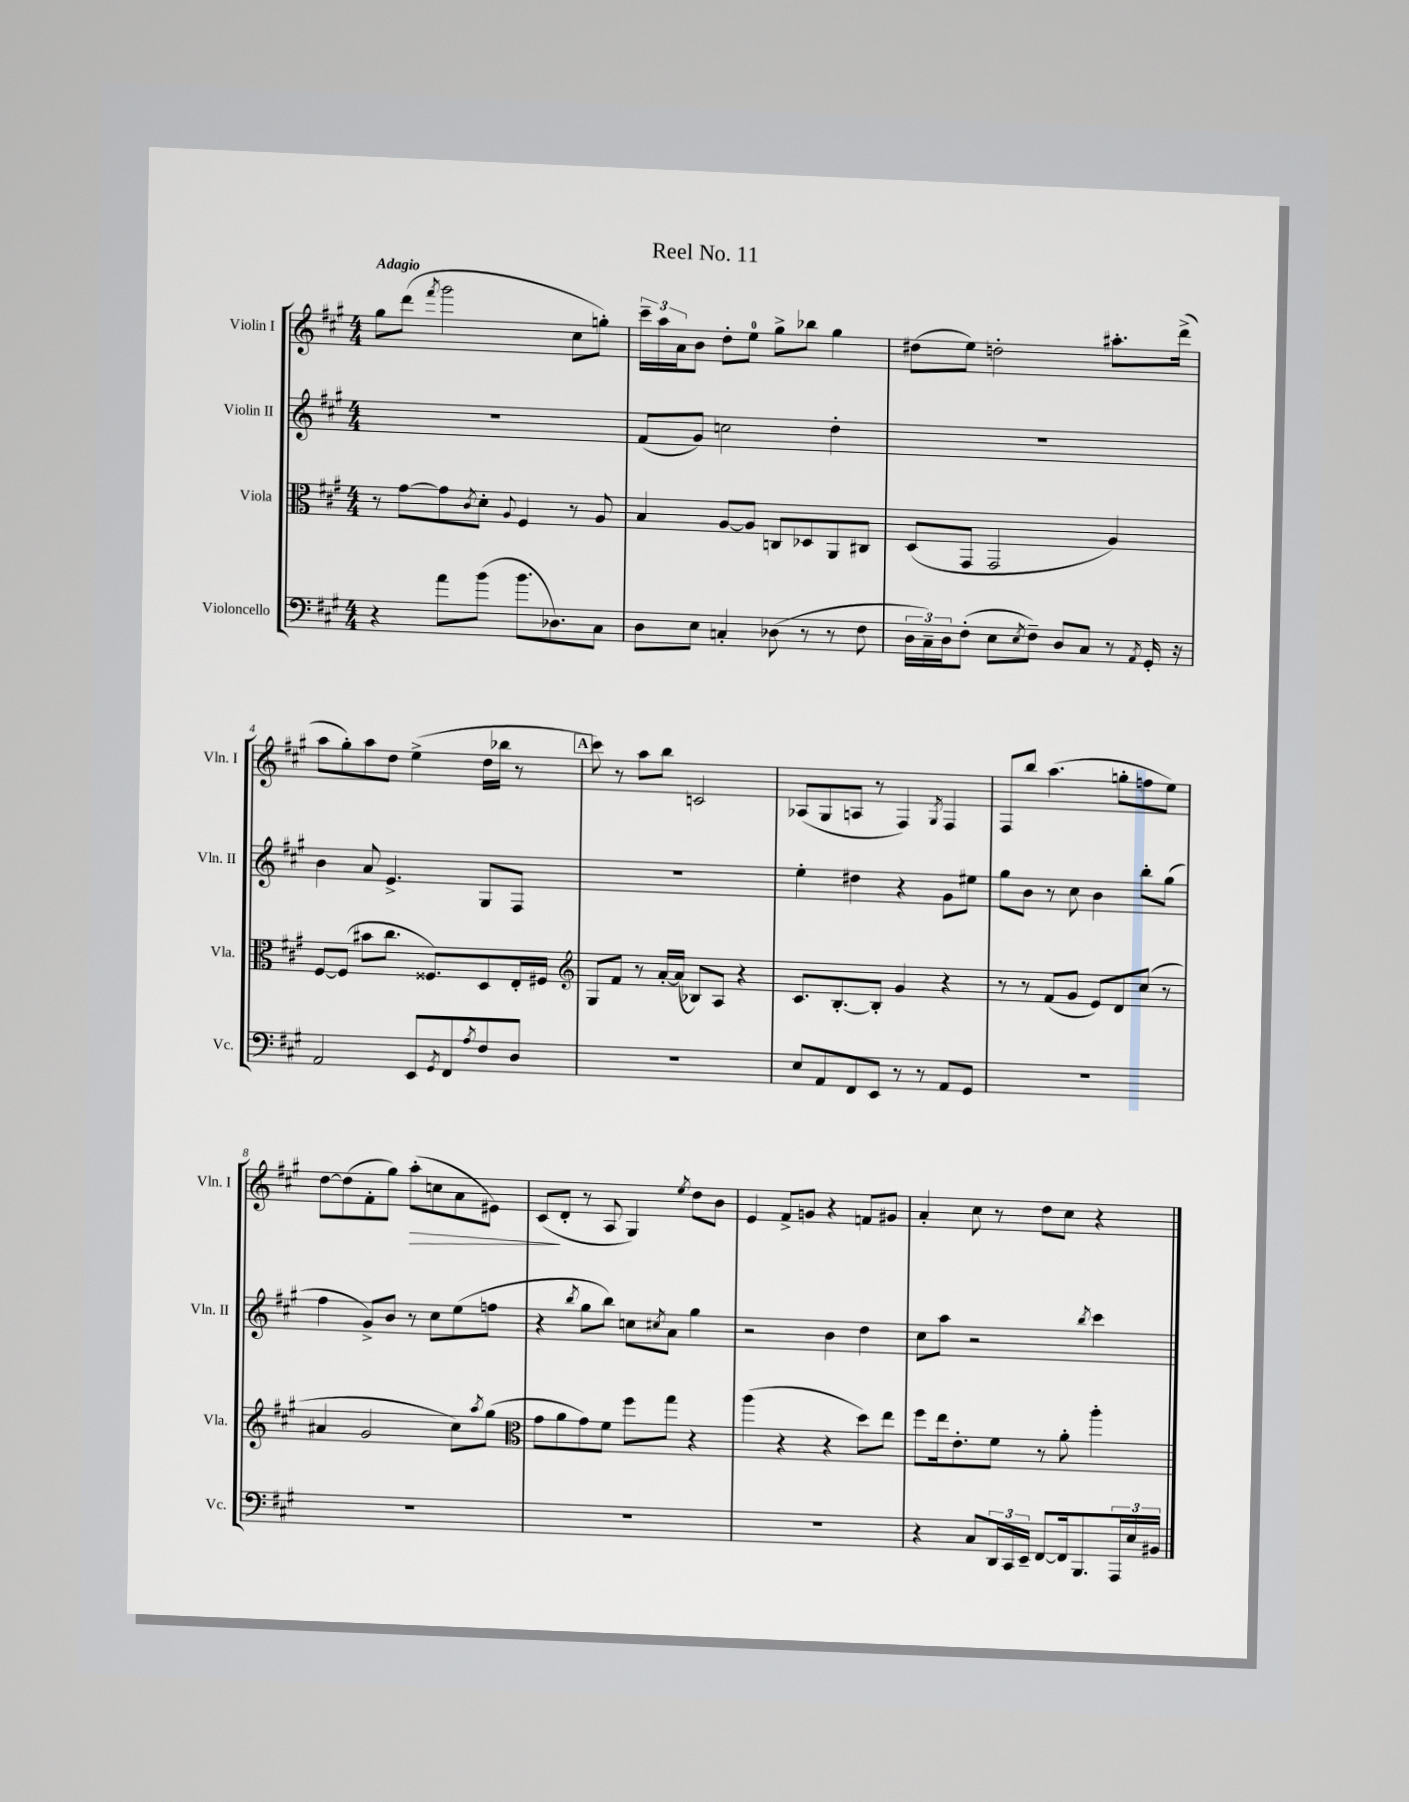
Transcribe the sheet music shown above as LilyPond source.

\header { title = "Reel No. 11" }
<<
\new StaffGroup <<
\new Staff = "s0" \with { instrumentName = "Violin I" shortInstrumentName = "Vln. I" } {
    \clef treble \key a \major \numericTimeSignature \time 4/4 \tempo "Adagio"
    gis''8 d'''8( \acciaccatura { fis'''8 } gis'''2 cis''8 g''8-.) |
    \tuplet 3/2 { cis'''16-- a''16 a'16 } b'8 d''8-. e''8-0 gis''8-> bes''8 gis''4 |
    dis''8( e''8) d''2-. ais''8.-. d'''16->( |
    a''8 gis''8-.) a''8 d''8 e''4->( d''16 bes''16 r8 |
    \mark \markup { \box "A" } cis'''8) r8 a''8 b''8 c'2 |
    aes8( gis8 a8 r8 fis4) \acciaccatura { gis8 } fis4 |
    fis8 b''8 a''4.( g''8-. f''8 e''8) |
    d''8~ d''8( fis'8-. gis''8) a''8-.\>( c''8 a'8 eis'8) |
    cis'8\!( d'8-. r8 a8 gis4) \acciaccatura { e''8 } d''8 b'8 |
    e'4 fis'8-> g'8 r4 f'8 gis'8 |
    a'4-. cis''8 r8 d''8 cis''8 r4 \bar "|." |
}
\new Staff = "s1" \with { instrumentName = "Violin II" shortInstrumentName = "Vln. II" } {
    \clef treble \key a \major \numericTimeSignature \time 4/4
    R1 |
    fis'8( gis'8) c''2 d''4-. |
    R1 |
    b'4 a'8 e'4.-> gis8 fis8 |
    \mark \markup { \box "A" } R1 |
    e''4-. dis''4 r4 gis'8 eis''8 |
    gis''8 b'8 r8 cis''8 b'4 b''8-. gis''8( |
    fis''4 gis'8->) b'8 r8 cis''8 e''8( f''8 |
    r4 \acciaccatura { b''8 } gis''8 b''8) c''8 \acciaccatura { cis''8 } a'8 gis''4 |
    r2 b'4 d''4 |
    cis''8 a''8 r2 \acciaccatura { b''8 } cis'''4 \bar "|." |
}
\new Staff = "s2" \with { instrumentName = "Viola" shortInstrumentName = "Vla." } {
    \clef alto \key a \major \numericTimeSignature \time 4/4
    r8 gis'8~ gis'8 \acciaccatura { cis'8 } d'8-. \appoggiatura { a8 } fis4 r8 a8 |
    b4 a8~ a8 c8 des8 a,8 cis8 |
    d8( gis,8 gis,2 a4) |
    fis8~ fis8( bis'8 cis''8. fisis8.) d8 e16-. fis16 |
    \mark \markup { \box "A" } \clef treble gis8 fis'8 r8 a'16~-. a'16( bes8) a8 r4 |
    cis'8. b8.~-. b8-. gis'4 r4 |
    r8 r8 fis'8( gis'8 e'8) d'8 cis''8( r8 |
    ais'4 gis'2 cis''8) \acciaccatura { a''8 } gis''8( |
    \clef alto gis'8 a'8 gis'8) fis'8 fis''8 gis''8 r4 |
    a''4( r4 r4 d''8) e''8 |
    fis''8 e''16 e'8.-. fis'8 r8 a'8-. a''4-. \bar "|." |
}
\new Staff = "s3" \with { instrumentName = "Violoncello" shortInstrumentName = "Vc." } {
    \clef bass \key a \major \numericTimeSignature \time 4/4
    r4 a'8 b'8( b'8. des8.) cis8 |
    d8 e8 c4-. des8( r8 r8 fis8 |
    \tuplet 3/2 { d16 cis16--) d16 } fis8-.( e8 \acciaccatura { e8 } fis8--) d8 cis8 r8 \acciaccatura { a,8 } gis,16-. r16 |
    a,2 e,8 \acciaccatura { gis,8 } fis,8 \acciaccatura { a8 } fis8 d8 |
    \mark \markup { \box "A" } R1 |
    e8 a,8 fis,8 e,8 r8 r8 a,8 gis,8 |
    R1 |
    R1 |
    R1 |
    R1 |
    r4 cis8 \tuplet 3/2 { d,16 cis,16 e,16-- } fis,8~ fis,16 b,,8. \tuplet 3/2 { a,,16 e16 bis,16 } \bar "|." |
}
>>
>>
